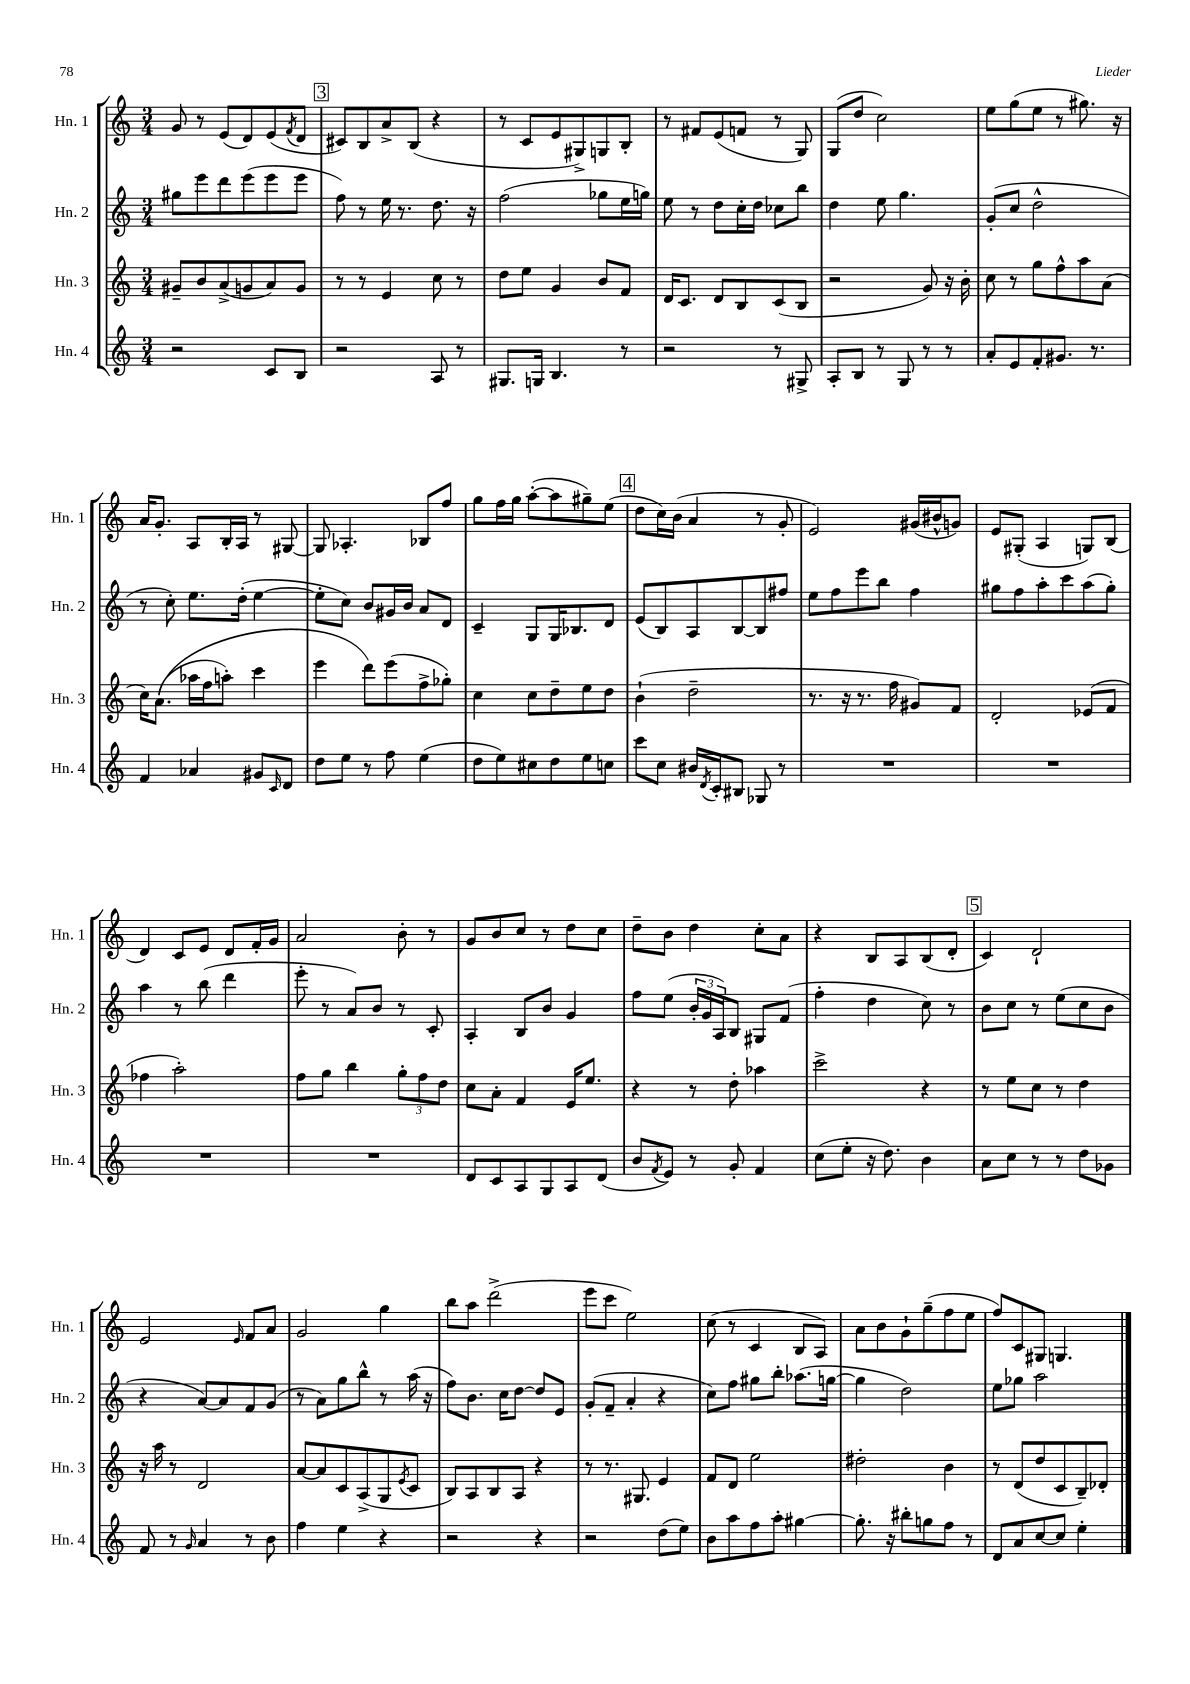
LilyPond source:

<<
\new StaffGroup <<
\new Staff = "s0" \with { instrumentName = "Hn. 1" shortInstrumentName = "Hn. 1" } {
    \clef treble \key c \major \numericTimeSignature \time 3/4
    g'8 r8 e'8( d'8) e'8( \acciaccatura { f'8 } d'8 |
    \mark \markup { \box "3" } cis'8) b8 a'8-> b8( r4 |
    r8 c'8 e'8 gis8->) g8 b8-. |
    r8 fis'8 e'8( f'8 r8 g8) |
    g8( d''8 c''2) |
    e''8 g''8( e''8 r8 gis''8.) r16 |
    a'16 g'8.-. a8 b16-. a16 r8 gis8~ |
    gis8 aes4.-. bes8 f''8 |
    g''8 f''16 g''16 a''8~-.( a''8 gis''8--) e''8( |
    \mark \markup { \box "4" } d''8 c''16) b'16( a'4 r8 g'8-. |
    e'2) gis'16( bis'16-^ g'8) |
    e'8 gis8-.( a4 g8) b8( |
    d'4) c'8 e'8 d'8 f'16-. g'16 |
    a'2 b'8-. r8 |
    g'8 b'8 c''8 r8 d''8 c''8 |
    d''8-- b'8 d''4 c''8-. a'8 |
    r4 b8 a8 b8( d'8-. |
    \mark \markup { \box "5" } c'4) d'2-! |
    e'2 \grace { e'16 } f'8 a'8 |
    g'2 g''4 |
    b''8 a''8 d'''2->( |
    e'''8 c'''8 e''2) |
    c''8( r8 c'4 b8 a8) |
    a'8 b'8 g'8-! g''8--( f''8 e''8 |
    f''8) c'8 gis8 g4. \bar "|." |
}
\new Staff = "s1" \with { instrumentName = "Hn. 2" shortInstrumentName = "Hn. 2" } {
    \clef treble \key c \major \numericTimeSignature \time 3/4
    gis''8 e'''8 d'''8 e'''8( e'''8 e'''8 |
    \mark \markup { \box "3" } f''8) r8 e''16 r8. d''8. r16 |
    f''2( ges''8 e''16 g''16) |
    e''8 r8 d''8 c''16-. d''16 ces''8 b''8 |
    d''4 e''8 g''4. |
    g'8-.( c''8 d''2-^ |
    r8 c''8-.) e''8. d''16-.( e''4~ |
    e''8-. c''8) b'8 gis'16 b'16 a'8 d'8 |
    c'4-- g8 g16 bes8. d'8 |
    \mark \markup { \box "4" } e'8( b8) a8 b8~ b8 fis''8 |
    e''8 f''8 e'''8 b''8 f''4 |
    gis''8 f''8 a''8-. c'''8 a''8( gis''8-.) |
    a''4 r8 b''8( d'''4 |
    e'''8-. r8 a'8) b'8 r8 c'8-. |
    a4-. b8 b'8 g'4 |
    f''8 e''8( \tuplet 3/2 { b'16-. g'16 a16) } b8 gis8 f'8( |
    f''4-. d''4 c''8) r8 |
    \mark \markup { \box "5" } b'8 c''8 r8 e''8( c''8 b'8 |
    r4 a'8~) a'8 f'8 g'8( |
    r8 a'8) g''8 b''8-^ r8 a''16( r16 |
    f''8) b'8. c''16 d''8~ d''8 e'8 |
    g'8-.( f'8-- a'4-. r4 |
    c''8) f''8 gis''8 b''8-. aes''8.( g''16~ |
    g''4 d''2) |
    e''8 ges''8 a''2 \bar "|." |
}
\new Staff = "s2" \with { instrumentName = "Hn. 3" shortInstrumentName = "Hn. 3" } {
    \clef treble \key c \major \numericTimeSignature \time 3/4
    gis'8-- b'8 a'8->( g'8 a'8) g'8 |
    \mark \markup { \box "3" } r8 r8 e'4 c''8 r8 |
    d''8 e''8 g'4 b'8 f'8 |
    d'16 c'8. d'8 b8 c'8( b8 |
    r2 g'8) r16 b'16-. |
    c''8 r8 g''8 f''8-^ a''8 a'8( |
    c''16) a'8.(\( aes''16 f''16 a''8-.) c'''4 |
    e'''4 d'''8\) e'''8( f''8-> ges''8-.) |
    c''4 c''8 d''8-- e''8 d''8 |
    \mark \markup { \box "4" } b'4-!( d''2-- |
    r8. r16 r8. f''16 gis'8) f'8 |
    d'2-. ees'8( f'8 |
    fes''4 a''2-.) |
    f''8 g''8 b''4 \tuplet 3/2 { g''8-. f''8 d''8 } |
    c''8 a'8-. f'4 e'16 e''8. |
    r4 r8 d''8-. aes''4 |
    c'''2-> r4 |
    \mark \markup { \box "5" } r8 e''8 c''8 r8 d''4 |
    r16 a''16 r8 d'2 |
    a'8~ a'8 c'8 a8->( g8 \acciaccatura { e'8 } c'8 |
    b8) a8 b8 a8 r4 |
    r8 r8. gis8. e'4 |
    f'8 d'8 e''2 |
    dis''2-. b'4 |
    r8 d'8( d''8 c'8 b8--) des'8-. \bar "|." |
}
\new Staff = "s3" \with { instrumentName = "Hn. 4" shortInstrumentName = "Hn. 4" } {
    \clef treble \key c \major \numericTimeSignature \time 3/4
    r2 c'8 b8 |
    \mark \markup { \box "3" } r2 a8 r8 |
    gis8. g16 b4. r8 |
    r2 r8 gis8-> |
    a8-. b8 r8 g8 r8 r8 |
    a'8-. e'8 f'8-. gis'8. r8. |
    f'4 aes'4 gis'8 \grace { c'16 } d'8 |
    d''8 e''8 r8 f''8 e''4( |
    d''8 e''8) cis''8 d''8 e''8 c''8 |
    \mark \markup { \box "4" } c'''8 c''8 bis'16 \acciaccatura { d'8 } c'16-. bis8 ges8 r8 |
    R2. |
    R2. |
    R2. |
    R2. |
    d'8 c'8 a8 g8 a8 d'8( |
    b'8 \acciaccatura { f'8 } e'8) r8 g'8-. f'4 |
    c''8( e''8-. r16 d''8.) b'4 |
    \mark \markup { \box "5" } a'8 c''8 r8 r8 d''8 ges'8 |
    f'8 r8 \grace { g'16 } a'4 r8 b'8 |
    f''4 e''4 r4 |
    r2 r4 |
    r2 d''8( e''8) |
    b'8 a''8 f''8 a''8-. gis''4~ |
    gis''8.-. r16 bis''8-. g''8 f''8 r8 |
    d'8 a'8 c''8~ c''8 e''4-. \bar "|." |
}
>>
>>
\layout { \context { \Score \remove "Bar_number_engraver" } }
